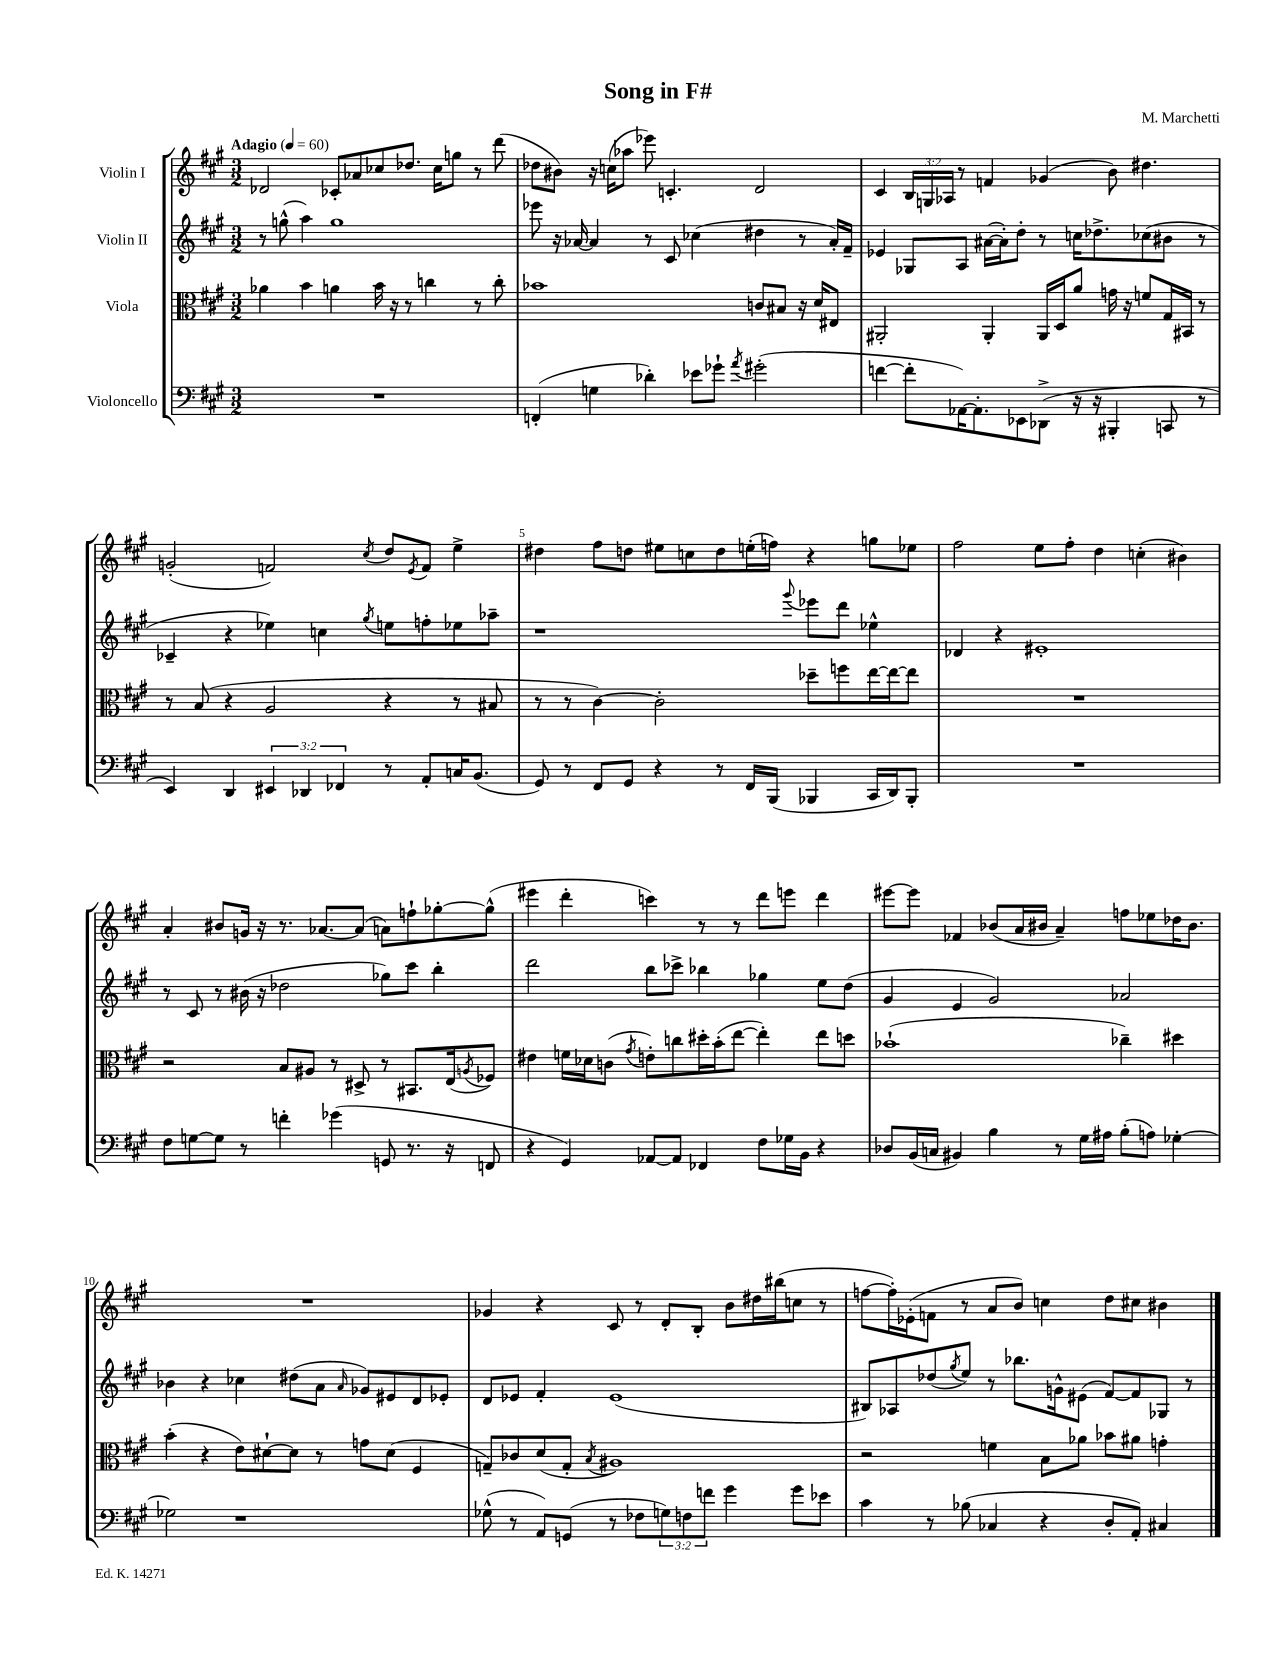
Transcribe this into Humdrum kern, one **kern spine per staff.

**kern	**kern	**kern	**kern
*part4	*part3	*part2	*part1
*staff4	*staff3	*staff2	*staff1
*I"Violoncello	*I"Viola	*I"Violin II	*I"Violin I
*clefF4	*clefC3	*clefG2	*clefG2
*k[f#c#g#]	*k[f#c#g#]	*k[f#c#g#]	*k[f#c#g#]
*M3/2	*M3/2	*M3/2	*M3/2
*MM60	*MM60	*MM60	*MM60
=1	=1	=1	=1
!	!	!	!LO:TX:a:B:t=Adagio
1.r	4a-X\	8r	2d-X/
.	.	(8ggn^^\	.
.	4b\	4aa\)	.
.	4an\	1gg	8c-X'/L
.	.	.	8a-X/
.	16b\	.	8cc-X/
.	16r	.	.
.	8r	.	8.dd-X/J
.	4ccn\	.	.
.	.	.	16cc-\KL
.	.	.	8ggn\J
.	8r	.	8r
.	8cc'\	.	(8ddd\
=2	=2	=2	=2
(4FFn'/	1b-X	8eee-X\	8dd-X\L
.	.	16r	8b#X\J)
.	.	[16a-X/	.
4Gn\	.	4a-/]	16r
.	.	.	(16ccn\KL
.	.	.	8aa-X\J
4d-X'\)	.	8r	8eee-X\)
.	.	8c#/	4.cn'/
8e-X\L	.	(4cc-X\	.
8g-X`\J	.	.	.
8qa/	.	.	.
(2g#X'\	8cn/L	4dd#X\	2d/
.	8B#X/J	.	.
.	16r	8r	.
.	16d/KL	.	.
.	8E#X/J	16a-'/LL)	.
.	.	16f#~/JJ	.
=3	=3	=3	=3
[4fn\	2AA#X'/	4e-X/	4c#/
8f'\L]	.	8G-X/L	24B/LL
.	.	.	24Gn/
.	.	.	24A-X/JJ
[16AA-X\K)	.	8A/J	8r
8.AA-'\]	.	.	.
.	4AA#'/	([16a#X\LL	4fn/
.	.	16a#'\J])	.
8EE-X\	.	8dd'\J	.
(8DD-X^\J	16AA#/LL	8r	(4g-X/
.	16D/J	.	.
16r	8a/J	16ccn\KL	.
16r	.	8.dd-X^\	.
4BBB#X'/	16gn\	.	8b\)
.	16r	.	.
.	8fn/L	(8cc-X\	4.dd#X\
8CCn/	16G#/L	8b#X\J	.
.	16BB#X/JJ	.	.
8r	8r	8r	.
!!LO:LB:g=z
=4	=4	=4	=4
4EE/)	8r	4c-X~/	(2gn'/
.	(8B/	.	.
4DD/	4r	4r	.
6EE#X/	2A/	4ee-X\)	2fn/)
6DD-X/	.	.	.
.	.	4ccn\	.
6FF-X/	.	.	.
.	.	8qgg#/	8qcc#/
8r	4r	8een\L	8dd/L
.	.	.	8qe/
8AA'/L	.	8ffn'\	8f/J
16Cn/K	8r	8ee-X\	4ee^\
(8.BB/J	.	.	.
.	8B#X/	8aa-X~\J	.
=5	=5	=5	=5
8GG#/)	8r	1r	4dd#X\
8r	8r	.	.
8FF#/L	[4c#\)	.	8ff#\L
8GG#/J	.	.	8ddn\J
4r	2c#'\]	.	8ee#X\L
.	.	.	8ccn\
8r	.	.	8dd\
16FF#/LL	.	.	(16een'\L
(16BBB/JJ	.	.	16ffn\JJ)
.	.	8qqggg#/	.
4BBB-X/	8dd-X~\L	8eee-X\L	4r
.	8ffn\	8ddd\J	.
16CC#/LL	[16ee\L	4ee-X^^\	8ggn\L
16DD/J)	16ee\J_	.	.
8BBB-'/J	8ee\J]	.	8ee-X\J
=6	=6	=6	=6
1.r	1.r	4d-X/	2ff#\
.	.	4r	.
.	.	1e#X'	8ee\L
.	.	.	8ff#'\J
.	.	.	4dd\
.	.	.	(4ccn'\
.	.	.	4b#X\)
!!LO:LB:g=z
=7	=7	=7	=7
8F#\L	2r	8r	4a'/
[8Gn\	.	8c#/	.
8G\J]	.	8r	8b#X/L
8r	.	(16b#X\	16gn/Jk
.	.	16r	16r
4fn'\	8B/L	2dd-X\	8.r
.	8A#X/J	.	.
.	.	.	[8.a-X/L
(4g-X\	8r	.	.
.	8D#X^/	.	(8a-/J]
8GGn/	8r	8gg-X\L)	8an\L)
8.r	8.BB#X/L	8ccc#\J	8ffn`\
.	.	4bb'\	[8gg-X'\
16r	(16E/k	.	.
.	8qAn/	.	.
8FFn/	8F-X/J)	.	(8gg-^^\J]
=8	=8	=8	=8
4r	4e#X\	2ddd\	4eee#X\
4GG#/)	16fn\LL	.	4ddd'\
.	16d-X\J	.	.
.	(8cn\J	.	.
.	8qg#/	.	.
[8AA-X/L	8en'\L)	8bb\L	4cccn\)
8AA-/J]	8ccn\	8ccc-X^\J	.
4FF-X/	16dd#X'\L	4bb-X\	8r
.	(16b'\J	.	.
.	[8ee\J	.	8r
8F#\L	4ee'\])	4gg-X\	8ddd\L
16G-X\L	.	.	8eeen\J
16BB\JJ	.	.	.
4r	8ee\L	8ee\L	4ddd\
.	8ddn\J	(8dd\J	.
=9	=9	=9	=9
8D-X/L	(1b-X`	4g#/	[8eee#X\L
(16BB/L	.	.	8eee#\J]
16Cn/JJ	.	.	.
4BB#X/)	.	4e/	4f-X/
4B\	.	2g#/)	(8b-X/L
.	.	.	16a/L
.	.	.	16b#X/JJ
8r	.	.	4a~/)
16G#\LL	.	.	.
16A#X\JJ	.	.	.
(8B'\L	4cc-X~\)	2a-X/	8ffn\L
8An\J)	.	.	8ee-X\
[4G-X'\	4dd#X\	.	16dd-X\K
.	.	.	8.b#\J
!!LO:LB:g=z
=10	=10	=10	=10
2G-X\]	(4b'\	4b-X\	1.r
.	4r	4r	.
1r	8e\L)	4cc-X\	.
.	[8d#X`\	.	.
.	8d#\J]	(8dd#X\L	.
.	8r	8a\J	.
.	.	16qqa/	.
.	8gn\L	8g-X/L)	.
.	(8d#\J	8e#X/	.
.	4F#/	8d/	.
.	.	8e-X'/J	.
=11	=11	=11	=11
(8G-X^^\	8Gn~/L)	8d/L	4g-X/
8r	8c-X/	8e-X/J	.
8AA/L)	(8d/	4f#'/	4r
(8GGn/J	8G'/J	.	.
.	8qB/	.	.
8r	1A#X)	(1e-	8c#/
8F-X\L	.	.	8r
12Gn\)	.	.	8d'/L
12Fn\	.	.	.
.	.	.	8B'/J
12fn\J	.	.	.
4g#\	.	.	8b\L
.	.	.	16dd#X\L
.	.	.	(16bb#X\J
8g#\L	.	.	8ccn\J
8e-X\J	.	.	8r
=12	=12	=12	=12
4c#\	2r	8B#X/L)	[8ffn\L
.	.	8A-X/	16ff'\L])
.	.	.	(16e-X'\J
8r	.	(8dd-X/	8fn\J
.	.	8qgg#/	.
(8B-X\	.	8ee/J)	8r
4C-X/	4fn\	8r	8a/L
.	.	8.bb-X\L	8b/J)
4r	8B\L	.	4ccn\
.	.	16gn^^\k	.
.	8a-X\J	(8e#X\J	.
8D'/L	8b-X\L	[8f#/L)	8dd\L
8AA'/J)	8a#X\J	8f#/]	8cc#X\J
4C#X/	4gn'\	8G-X/J	4b#X\
.	.	8r	.
==	==	==	==
*-	*-	*-	*-
